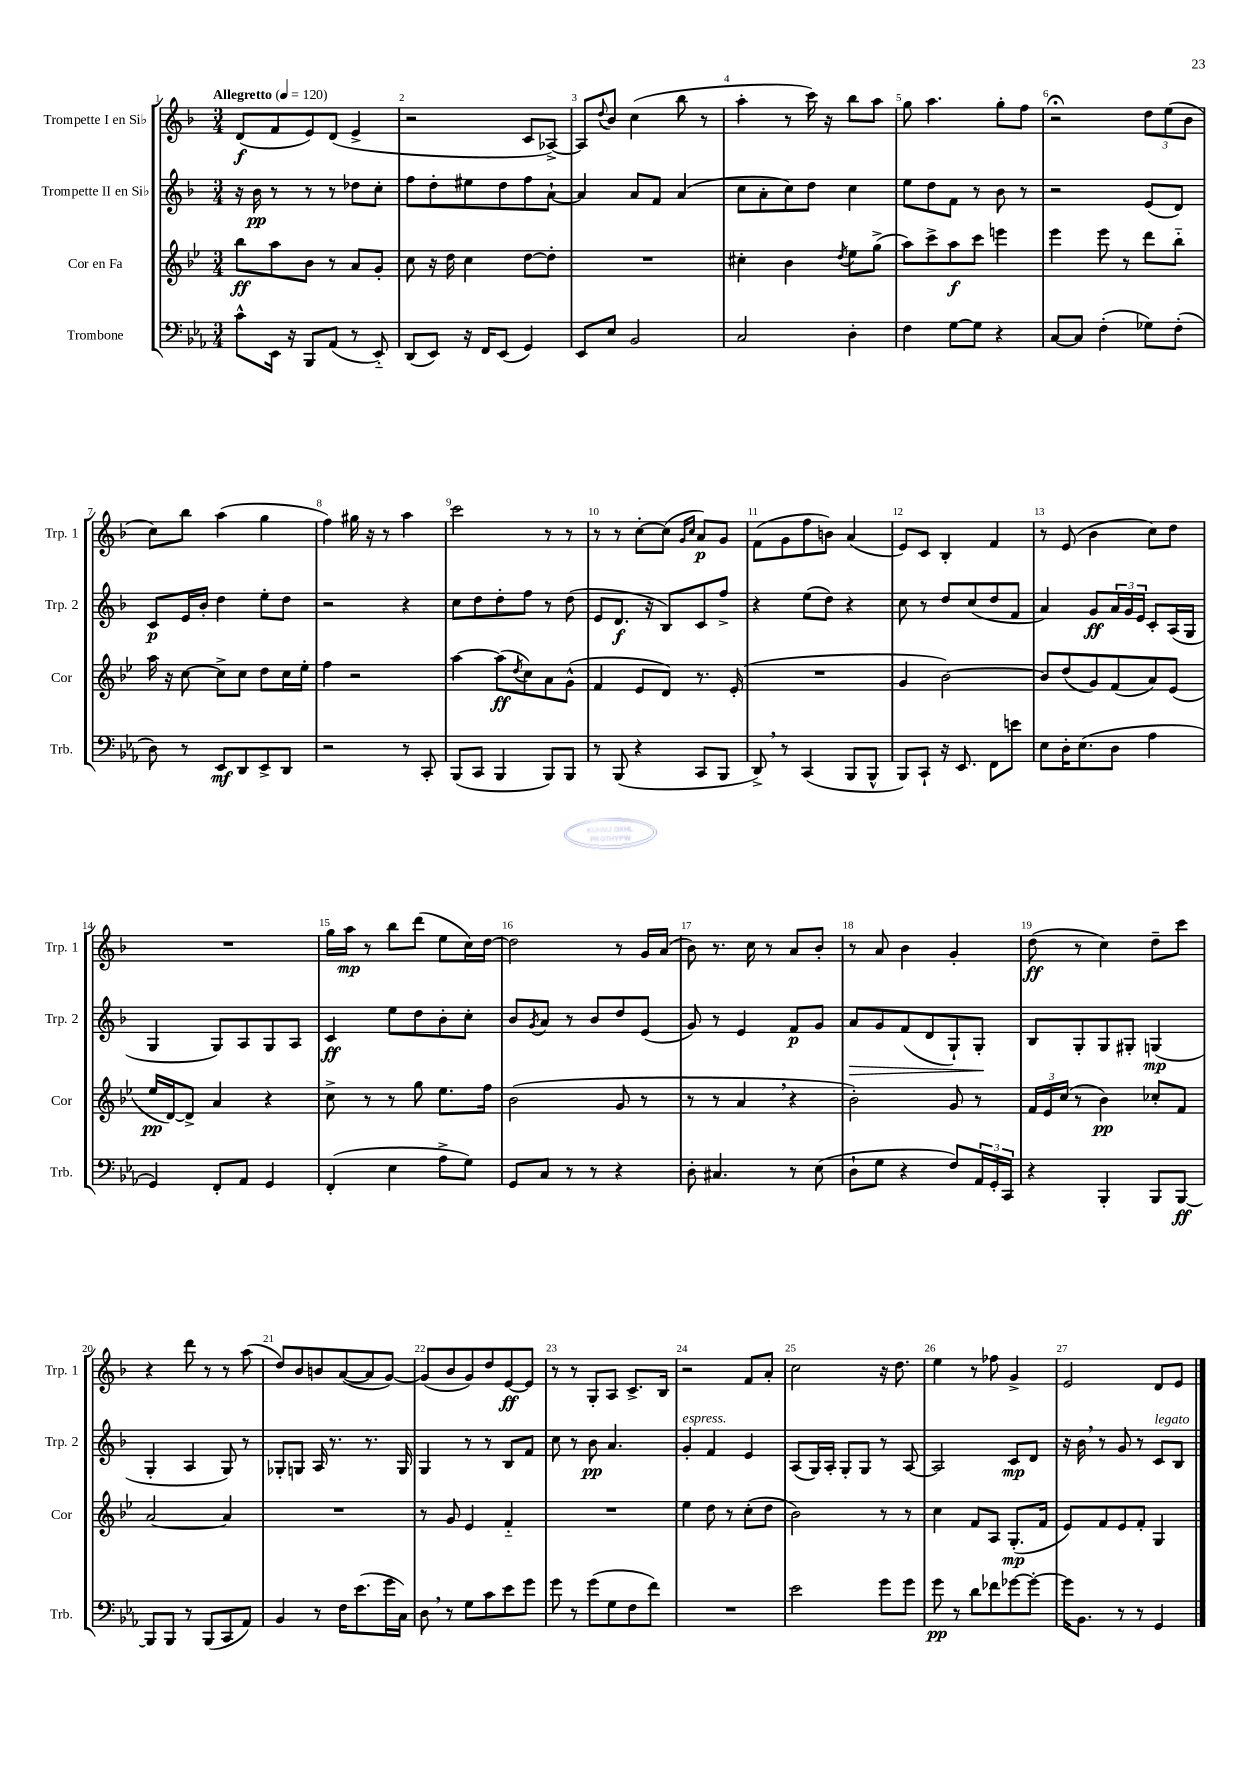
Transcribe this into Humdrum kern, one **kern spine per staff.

**kern	**dynam	**kern	**dynam	**kern	**dynam	**kern	**dynam
*part4	*part4	*part3	*part3	*part2	*part2	*part1	*part1
*staff4	*staff4	*staff3	*staff3	*staff2	*staff2	*staff1	*staff1
*I"Trombone	*	*I"Cor en Fa	*	*I"Trompette II en Si♭	*	*I"Trompette I en Si♭	*
*I'Trb.	*	*I'Cor	*	*I'Trp. 2	*	*I'Trp. 1	*
*clefF4	*	*clefG2	*	*clefG2	*	*clefG2	*
*k[b-e-a-]	*	*k[b-e-]	*	*k[b-]	*	*k[b-]	*
*M3/4	*	*M3/4	*	*M3/4	*	*M3/4	*
*MM120	*	*MM120	*	*MM120	*	*MM120	*
=1	=1	=1	=1	=1	=1	=1	=1
!	!	!	!	!	!	!LO:TX:a:B:t=Allegretto	!
8c^^\L	.	8bb-\L	ff	16r	.	(8d/L	f
.	.	.	.	16b-\	pp	.	.
16EE-\Jk	.	8aa\	.	8r	.	8f/	.
16r	.	.	.	.	.	.	.
8BBB-/L	.	8b-\J	.	8r	.	8e/)	.
(8AA-/J	.	8r	.	8r	.	(8d/J	.
8r	.	8a/L	.	8dd-X\L	.	4e^/	.
8EE-/)	.	8g'/J	.	8cc'\J	.	.	.
=2	=2	=2	=2	=2	=2	=2	=2
(8DD/L	.	8cc\	.	8ff\L	.	2r	.
8EE-/J)	.	16r	.	8dd'\	.	.	.
.	.	16dd\	.	.	.	.	.
16r	.	4cc\	.	8ee#X\	.	.	.
16FF/KL	.	.	.	.	.	.	.
(8EE-/J	.	.	.	8dd\	.	.	.
4GG/)	.	[8dd\L	.	8ff\	.	8c/L	.
.	.	8dd'\J]	.	[8a`\J	.	[8A-X^/J)	.
=3	=3	=3	=3	=3	=3	=3	=3
8EE-/L	.	2.r	.	4a/]	.	8A-/L]	.
.	.	.	.	.	.	8qqdd/	.
8E-/J	.	.	.	.	.	8b-/J	.
2BB-/	.	.	.	8a/L	.	(4cc\	.
.	.	.	.	8f/J	.	.	.
.	.	.	.	(4a/	.	8bb-\	.
.	.	.	.	.	.	8r	.
=4	=4	=4	=4	=4	=4	=4	=4
2C/	.	4cc#X'\	.	8cc\L	.	4aa'\	.
.	.	.	.	8a'\	.	.	.
.	.	4b-\	.	8cc\)	.	8r	.
.	.	.	.	8dd\J	.	16ccc\)	.
.	.	.	.	.	.	16r	.
.	.	8qdd/	.	.	.	.	.
4D'\	.	8ee-\L	.	4cc\	.	8bb-\L	.
.	.	(8gg^\J	.	.	.	8aa\J	.
=5	=5	=5	=5	=5	=5	=5	=5
4F\	.	8aa\L)	.	8ee\L	.	8gg\	.
.	.	8ccc^\	.	8dd\	.	4.aa\	.
[8G\L	.	8aa\	f	8f\J	.	.	.
8G\J]	.	8ccc\J	.	8r	.	.	.
4r	.	4eeen\	.	8b-\	.	8gg'\L	.
.	.	.	.	8r	.	8ff\J	.
=6	=6	=6	=6	=6	=6	=6	=6
[8C/L	.	4eee-\	.	2r	.	2r;<	.
8C/J]	.	.	.	.	.	.	.
(4F'\	.	8eee-\	.	.	.	.	.
.	.	8r	.	.	.	.	.
8G-X\L)	.	8ddd\L	.	(8e/L	.	12dd\L	.
.	.	.	.	.	.	(12ee\	.
(8F'\J	.	8bb-\J	.	8d/J)	.	.	.
.	.	.	.	.	.	12b-\J	.
!!LO:LB:g=z
=7	=7	=7	=7	=7	=7	=7	=7
8D\)	.	16aa\	.	8c/L	p	8cc\L)	.
.	.	16r	.	.	.	.	.
8r	.	[8cc\	.	16e/L	.	8bb-\J	.
.	.	.	.	16b-'/JJ	.	.	.
8EE-/L	mf	8cc^\L]	.	4dd\	.	(4aa\	.
8DD/	.	8cc\J	.	.	.	.	.
8EE-^/	.	8dd\L	.	8ee'\L	.	4gg\	.
8DD/J	.	16cc\L	.	8dd\J	.	.	.
.	.	16ee-'\JJ	.	.	.	.	.
=8	=8	=8	=8	=8	=8	=8	=8
2r	.	4ff\	.	2r	.	4ff\)	.
.	.	2r	.	.	.	16gg#X\	.
.	.	.	.	.	.	16r	.
.	.	.	.	.	.	8r	.
8r	.	.	.	4r	.	4aa\	.
8CC'/	.	.	.	.	.	.	.
=9	=9	=9	=9	=9	=9	=9	=9
(8BBB-/L	.	[4aa\	.	8cc\L	.	2ccc\	.
8CC/J	.	.	.	8dd\	.	.	.
4BBB-/	.	(8aa\L]	ff	8dd'\	.	.	.
.	.	8qdd/	.	.	.	.	.
.	.	8cc\)	.	8ff\J	.	.	.
8BBB-/L)	.	8a\	.	8r	.	8r	.
8BBB-/J	.	(8g^^\J	.	(8dd\	.	8r	.
=10	=10	=10	=10	=10	=10	=10	=10
8r	.	4f/	.	8e/L	.	8r	.
(8BBB-/	.	.	.	8.d/J	f	8r	.
4r	.	8e-/L	.	.	.	[8cc'\L	.
.	.	.	.	16r	.	.	.
.	.	8d/J)	.	8B-/L)	.	(8cc\J]	.
.	.	.	.	.	.	16qqg/LL	.
.	.	.	.	.	.	16qqcc/JJ	.
8CC/L	.	8.r	.	8c/	.	8a/L)	p
8BBB-/J	.	.	.	8ff^/J	.	8g/J	.
.	.	(16e-'/	.	.	.	.	.
=11	=11	=11	=11	=11	=11	=11	=11
8DD^,/)	.	2.r	.	4r	.	(8f\L	.
8r	.	.	.	.	.	8g\	.
(4CC/	.	.	.	(8ee\L	.	8ff\	.
.	.	.	.	8dd\J)	.	8bn\J)	.
8BBB-/L	.	.	.	4r	.	(4a/	.
8BBB-^^/J	.	.	.	.	.	.	.
=12	=12	=12	=12	=12	=12	=12	=12
8BBB-/L)	.	4g/	.	8cc\	.	8e/L)	.
8CC`/J	.	.	.	8r	.	8c/J	.
16r	.	[2b-\)	.	8dd/L	.	4B-'/	.
8.EE-/	.	.	.	.	.	.	.
.	.	.	.	(8cc/	.	.	.
8FF\L	.	.	.	8dd/	.	4f/	.
8en\J	.	.	.	8f/J	.	.	.
=13	=13	=13	=13	=13	=13	=13	=13
8E-\L	.	8b-/L]	.	4a/)	.	8r	.
16D'\K	.	(8dd/	.	.	.	(8e/	.
(8.E-\	.	.	.	.	.	.	.
.	.	8g/)	.	8g/L	ff	4b-\	.
8D\J	.	(8f/	.	24a/L	.	.	.
.	.	.	.	24g/	.	.	.
.	.	.	.	24e/JJ	.	.	.
4A-\	.	8a/)	.	8c'/L	.	8cc\L)	.
.	.	(8e-/J	.	(16A/L	.	8dd\J	.
.	.	.	.	16G/JJ	.	.	.
!!LO:LB:g=z
=14	=14	=14	=14	=14	=14	=14	=14
4GG/)	.	16ee-/LL	pp	4G/	.	2.r	.
.	.	[16d/J)	.	.	.	.	.
.	.	8d^/J]	.	.	.	.	.
8FF'/L	.	4a/	.	8G/L)	.	.	.
8AA-/J	.	.	.	8A/	.	.	.
4GG/	.	4r	.	8G/	.	.	.
.	.	.	.	8A/J	.	.	.
=15	=15	=15	=15	=15	=15	=15	=15
(4FF'/	.	8cc^\	.	4c/	ff	16gg\LL	.
.	.	.	.	.	.	16aa\JJ	mp
.	.	8r	.	.	.	8r	.
4E-\	.	8r	.	8ee\L	.	8bb-\L	.
.	.	8gg\	.	8dd\	.	(8ddd\J	.
8A-^\L	.	8.ee-\L	.	8b-'\	.	8ee\L	.
8G\J)	.	.	.	8cc'\J	.	16cc\L)	.
.	.	16ff\Jk	.	.	.	[16dd\JJ	.
=16	=16	=16	=16	=16	=16	=16	=16
8GG/L	.	(2b-\	.	8b-/L	.	2dd\]	.
.	.	.	.	8qg/	.	.	.
8C/J	.	.	.	8a/J	.	.	.
8r	.	.	.	8r	.	.	.
8r	.	.	.	8b-/L	.	.	.
4r	.	8g/	.	8dd/	.	8r	.
.	.	8r	.	(8e/J	.	16g/LL	.
.	.	.	.	.	.	(16a/JJ	.
=17	=17	=17	=17	=17	=17	=17	=17
8D'\	.	8r	.	8g/)	.	8b-\)	.
4.C#X/	.	8r	.	8r	.	8.r	.
.	.	4a,/	.	4e/	.	.	.
.	.	.	.	.	.	16cc\	.
.	.	.	.	.	.	8r	.
8r	.	4r	.	8f/L	p	8a/L	.
(8E-\	.	.	.	8g/J	.	8b-'/J	.
=18	=18	=18	=18	=18	=18	=18	=18
!	!	!	!	!	!LO:HP:b	!	!
8D`\L	.	2b-'\)	.	8a/L	>	8r	.
8G\J	.	.	.	8g/	.	8a/	.
4r	.	.	.	(8f/	.	4b-\	.
.	.	.	.	8d/	.	.	.
8F/L)	.	8g/	.	8G`/)	.	4g'/	.
24AA-/L	.	8r	.	8G'/J	.	.	.
24GG'/	.	.	.	.	.	.	.
24CC/JJ	.	.	.	.	.	.	.
.	.	.	.	.	]	.	.
=19	=19	=19	=19	=19	=19	=19	=19
4r	.	24f/LL	.	8B-/L	.	(8dd\	ff
.	.	24e-/	.	.	.	.	.
.	.	(24cc/JJ	.	.	.	.	.
.	.	8r	.	8G'/	.	8r	.
4BBB-'/	.	4b-\)	pp	8G/	.	4cc\)	.
.	.	.	.	8G#X'/J	.	.	.
8BBB-/L	.	8cc-X'/L	.	(4Gn/	mp	8dd~\L	.
[8BBB-/J	ff	8f/J	.	.	.	8ccc\J	.
!!LO:LB:g=z
=20	=20	=20	=20	=20	=20	=20	=20
8BBB-/L]	.	[2a/	.	4G'/	.	4r	.
8BBB-/J	.	.	.	.	.	.	.
8r	.	.	.	4A/	.	8ddd\	.
(8BBB-/L	.	.	.	.	.	8r	.
8CC/	.	4a/]	.	8G/)	.	8r	.
8AA-/J)	.	.	.	8r	.	(8aa\	.
=21	=21	=21	=21	=21	=21	=21	=21
4BB-/	.	2.r	.	8G-X'/L	.	8dd/L)	.
.	.	.	.	8Gn/J	.	8b-/	.
8r	.	.	.	16A/	.	8bn/	.
.	.	.	.	8.r	.	.	.
16F\KL	.	.	.	.	.	([8a/	.
(8.e-\	.	.	.	.	.	.	.
.	.	.	.	8.r	.	8a/]	.
16g\L	.	.	.	.	.	[8g/J)	.
16C\JJ)	.	.	.	16G/	.	.	.
=22	=22	=22	=22	=22	=22	=22	=22
8D,\	.	8r	.	4G/	.	(8g/L]	.
8r	.	8g/	.	.	.	8b-/	.
8G\L	.	4e-/	.	8r	.	8g/)	.
8c\	.	.	.	8r	.	8dd/	.
8e-\	.	4f/	.	8B-/L	.	[8e/	ff
8g\J	.	.	.	8f/J	.	8e/J]	.
=23	=23	=23	=23	=23	=23	=23	=23
8g\	.	2.r	.	8cc\	.	8r	.
8r	.	.	.	8r	.	8r	.
(8g\L	.	.	.	8b-\	pp	8G'/L	.
8G\	.	.	.	4.a/	.	8A/J	.
8F\	.	.	.	.	.	8.c^/L	.
8f\J)	.	.	.	.	.	.	.
.	.	.	.	.	.	16B-/Jk	.
=24	=24	=24	=24	=24	=24	=24	=24
!	!	!	!	!LO:TX:a:i:t=espress.	!	!	!
2.r	.	4ee-\	.	4g'/	.	2r	.
.	.	8dd\	.	4f/	.	.	.
.	.	8r	.	.	.	.	.
.	.	(8cc'\L	.	4e/	.	8f/L	.
.	.	8dd\J	.	.	.	8a'/J	.
=25	=25	=25	=25	=25	=25	=25	=25
2e-\	.	2b-\)	.	(8A/L	.	2cc\	.
.	.	.	.	16G/L)	.	.	.
.	.	.	.	16A'/JJ	.	.	.
.	.	.	.	8G'/L	.	.	.
.	.	.	.	8G/J	.	.	.
8g\L	.	8r	.	8r	.	16r	.
.	.	.	.	.	.	8.dd\	.
8g\J	.	8r	.	[8A/	.	.	.
=26	=26	=26	=26	=26	=26	=26	=26
8g\	pp	4cc\	.	2A/]	.	4ee\	.
8r	.	.	.	.	.	.	.
8d\L	.	8f/L	.	.	.	8r	.
8f-X\	.	8A/J	.	.	.	8ff-X\	.
[8g-X\	.	(8.G'/L	mp	8c/L	mp	4g^/	.
8g-'\J_	.	.	.	8d/J	.	.	.
.	.	16f/Jk	.	.	.	.	.
=27	=27	=27	=27	=27	=27	=27	=27
16g-\KL]	.	8e-/L)	.	16r	.	2e/	.
8.BB-\J	.	.	.	16b-,\	.	.	.
.	.	8f/	.	8r	.	.	.
8r	.	8e-/	.	8g/	.	.	.
8r	.	8f'/J	.	8r	.	.	.
!	!	!	!	!LO:TX:a:i:t=legato	!	!	!
4GG/	.	4G/	.	8c/L	.	8d/L	.
.	.	.	.	8B-/J	.	8e/J	.
==	==	==	==	==	==	==	==
*-	*-	*-	*-	*-	*-	*-	*-
